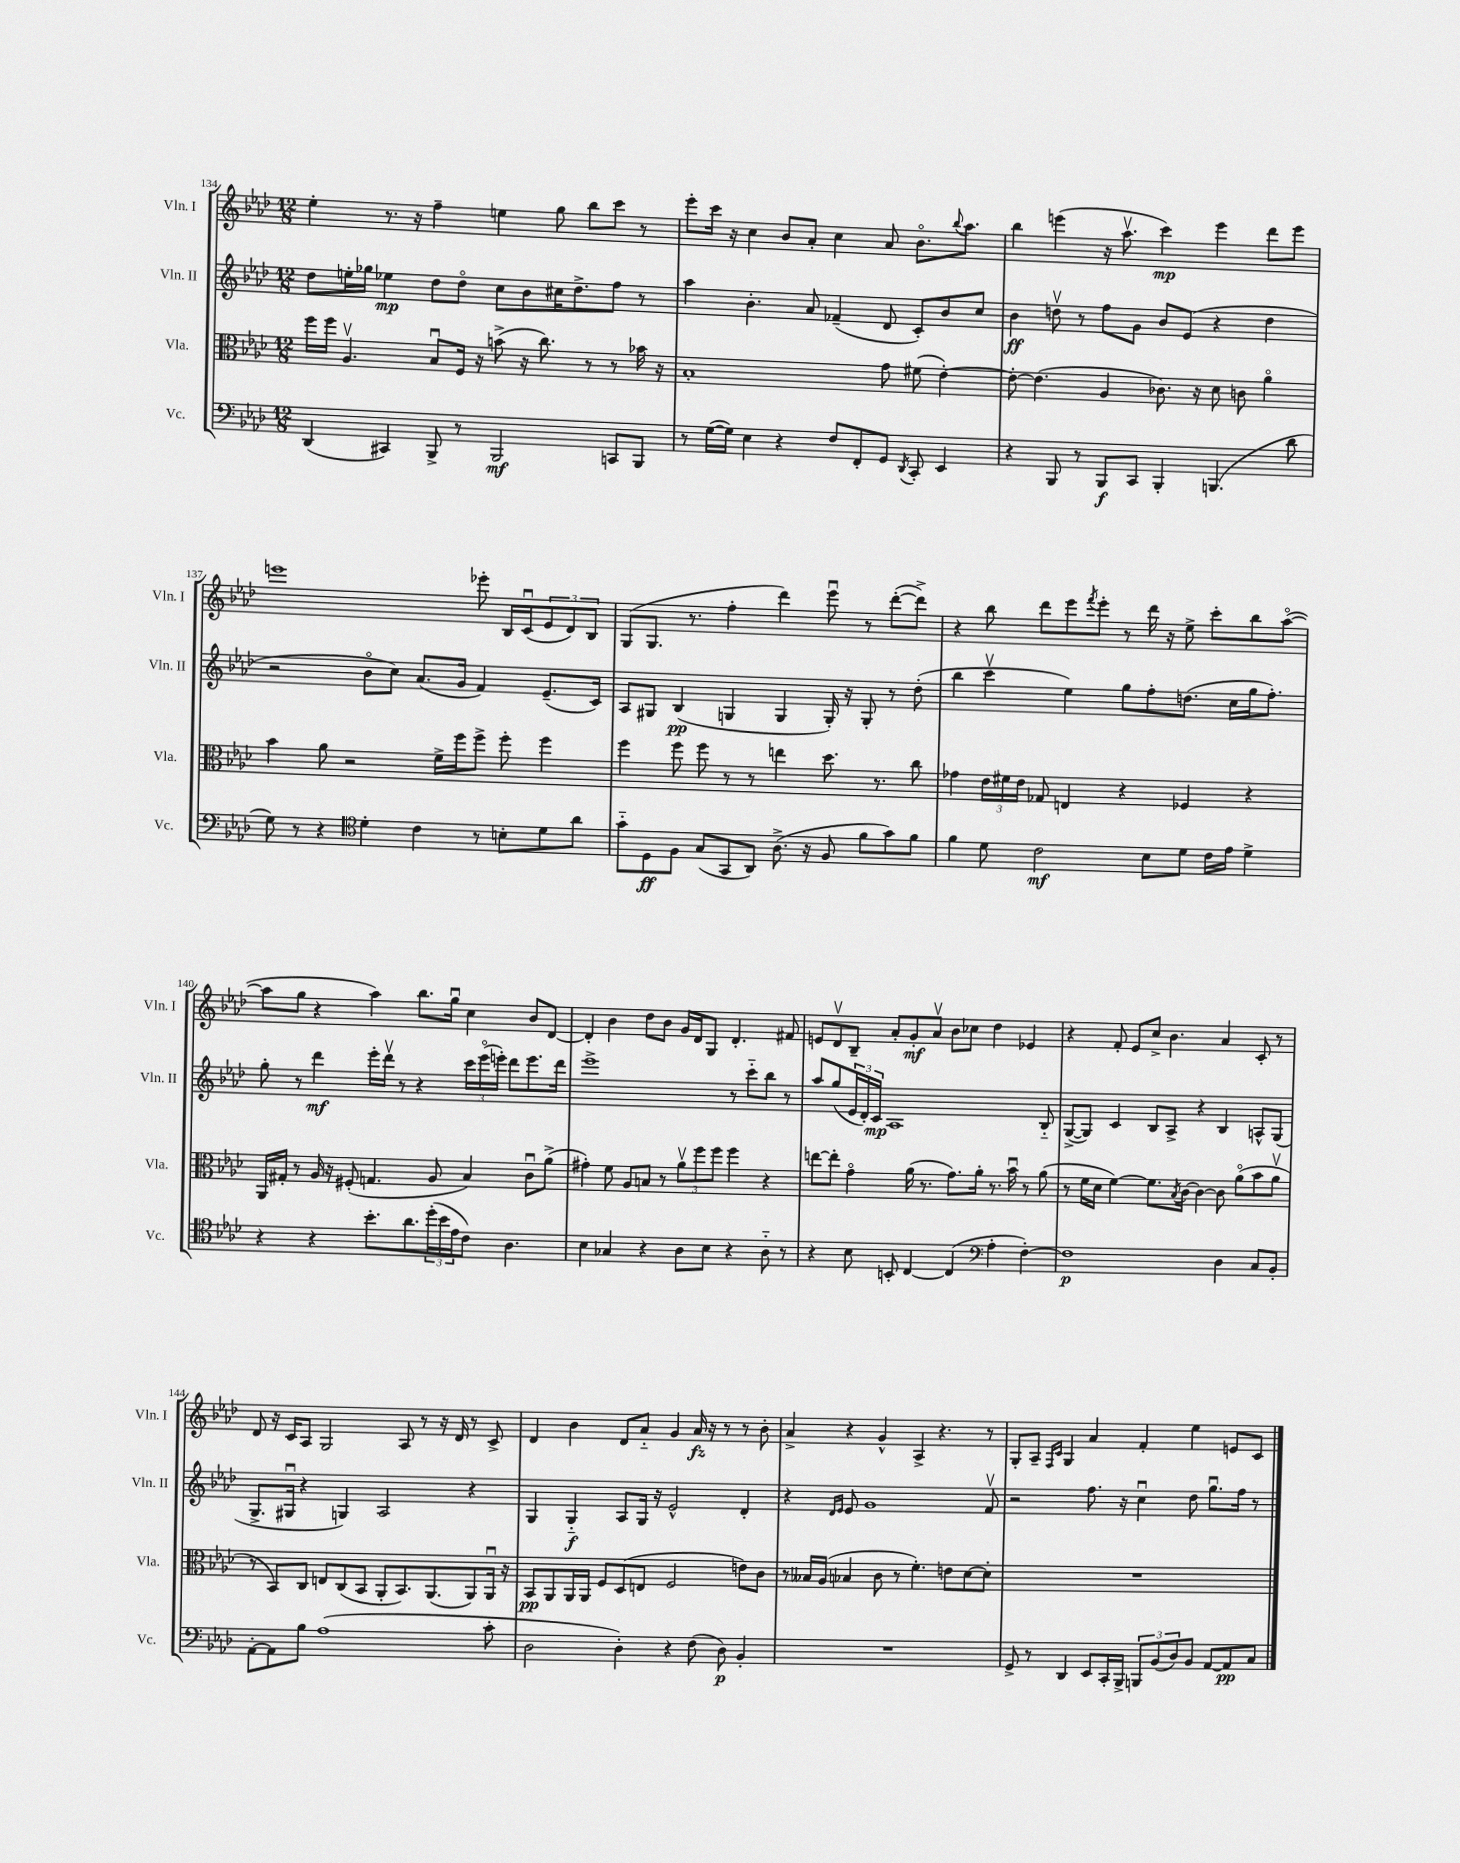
<<
\new StaffGroup <<
\new Staff = "s0" \with { instrumentName = "Vln. I" shortInstrumentName = "Vln. I" } {
    \clef treble \key aes \major \numericTimeSignature \time 12/8
    ees''4-. r8. r16 f''4-- e''4 g''8 bes''8 c'''8 r8 |
    ees'''8-. c'''16 r16 c''4 bes'8 aes'8-. c''4 aes'8 bes'8.\flageolet \appoggiatura { bes''8 } aes''8. |
    bes''4 e'''4( r16 aes''8.\upbow c'''4\mp) e'''4 des'''8 e'''8 |
    e'''1 ees'''8-. bes16 c'16\downbow( \tuplet 3/2 { ees'8 des'8) bes8 } |
    g8( g8. r8. f''4-. des'''4) ees'''8\downbow r8 des'''8~-.( des'''8->) |
    r4 bes''8 des'''8 ees'''8 \acciaccatura { f'''8 } ees'''8-. r8 des'''16 r16 ees''8-> c'''8-. bes''8 aes''8~\flageolet( |
    aes''8 g''8 r4 aes''4) bes''8. g''16\downbow c''4 bes'8 des'8~ |
    des'4-. bes'4 des''8 bes'8 g'16 des'16 g8 des'4.-. fis'8 |
    e'8 des'8\upbow bes8-- aes'8-. g'8-.\mf aes'8\upbow bes'8 ces''8 des''4 ees'4 |
    r4 f'8-. ees'8 c''8-> bes'4. aes'4 c'8-. r8 |
    des'8 r16 c'16 aes8 g2 aes8 r8 r16 des'16 r8 c'8-> |
    des'4 bes'4 des'8 aes'8-_ g'4 aes'16\fz r16 r8 r8 bes'8-. |
    aes'4-> r4 g'4-^ aes4-> r4. r8 |
    g8-. aes8-- \grace { f16 c'16 } g4 aes'4 f'4-. ees''4 e'8 c'8 \bar "|." |
}
\new Staff = "s1" \with { instrumentName = "Vln. II" shortInstrumentName = "Vln. II" } {
    \clef treble \key aes \major \numericTimeSignature \time 12/8
    des''8 e''16-. ges''16 ees''4\mp des''8 des''8\flageolet c''8 bes'8 cis''16 des''8.-> f''8 r8 |
    aes''4 bes'4.-. aes'8 fes'4--( des'8 c'8-.) bes'8 c''8 |
    bes'4\ff d''8\upbow r8 f''8 g'8 bes'8 ees'8( r4 d''4 |
    r2 bes'8\flageolet c''8) aes'8.( g'16 f'4) ees'8.--( c'16) |
    aes8 gis8 bes4\pp( g4 g4 g16-.) r16 g8-. r8 des''8-.( |
    bes''4 c'''4\upbow ees''4) g''8 f''8-. d''8.( c''16 g''16 f''8.-.) |
    g''8-. r8 des'''4\mf ees'''16-. des'''16\upbow r8 r4 \tuplet 3/2 { c'''16 ees'''16\flageolet( e'''16-.) } des'''8 e'''8. des'''16 |
    ees'''1-> r8 c'''8-_ bes''8 r8 |
    aes''8 g''8( \tuplet 3/2 { ees'16 des'16-.) c'16\mp } aes1 bes8-_ |
    g8~->( g8) c'4 bes8 aes8-> r4 bes4 a8-^ g8( |
    g8.-> gis16\downbow r4 g4) aes2 r4 |
    g4 g4-_\f aes8 g16 r16 ees'2-^ des'4-. |
    r4 \grace { des'16 ees'16 } ees'8 g'1 f'8\upbow |
    r2 f''8. r16 c''4\downbow des''8 g''8.\downbow f''16 r8 \bar "|." |
}
\new Staff = "s2" \with { instrumentName = "Vla." shortInstrumentName = "Vla." } {
    \clef alto \key aes \major \numericTimeSignature \time 12/8
    f''16 f''16 aes4.\upbow bes8\downbow f16 r16 b'8->( r16 c''8.) r8 r8 bes'16 r16 |
    bes1-. g'8 fis'8( ees'4~-.) |
    ees'8~-. ees'4.( aes4 ces'8.) r16 des'8 c'8 aes'4\flageolet |
    bes'4 aes'8 r2 f'16-> f''16 f''8-> f''8-. f''4 |
    f''4 f''8 f''8 r8 r8 e''4 des''8. r8. c''8 |
    ges'4 \tuplet 3/2 { ees'16 fis'16 ees'16 } ges8 e4 r4 fes4 r4 |
    aes,16 gis16-. r8 aes16 r16 fis8-.( g4. aes8 bes4) c'8\downbow aes'8->( |
    gis'4-.) f'8 aes8 b8 r8 \tuplet 3/2 { aes'8\upbow f''8 f''8 } f''4 r4 |
    e''8~ e''8-. g'4\flageolet aes'16( r8. g'8.) aes'16-. r8. bes'16\downbow r8 aes'8( |
    r8 f'16 des'16 f'4~) f'8. \acciaccatura { bes8 } c'16~ c'4~ c'8 aes'8\flageolet( bes'8 aes'8\upbow |
    r8 bes,8) c8 e8 c8( bes,8 aes,8-. bes,8.) aes,8.( aes,8) aes,16\downbow r16 |
    bes,8\pp aes,8 aes,16 aes,16 f8 des8( e8 f2 e'8) c'8 |
    r8 beses16 aes16( bes4 c'8 r8 f'4.-.) e'8 des'8~ des'8-. |
    R1. \bar "|." |
}
\new Staff = "s3" \with { instrumentName = "Vc." shortInstrumentName = "Vc." } {
    \clef bass \key aes \major \numericTimeSignature \time 12/8
    des,4( cis,4) bes,,8-> r8 bes,,2\mf c,8 bes,,8 |
    r8 g16~( g16) ees4 r4 f8 f,8-. g,8 \acciaccatura { des,8 } c,8-. ees,4 |
    r4 bes,,8 r8 bes,,8\f c,8 bes,,4-. b,,4.( des'8 |
    g8) r8 r4 \clef tenor des'4-. c'4 r8 b8-. des'8 aes'8 |
    g'8-_ des8\ff f8 g8( g,8 aes,8) aes8.->( r16 f8 f'8 g'8) f'8 |
    f'4 des'8 c'2\mf bes8 des'8 c'16 ees'16 des'4-> |
    r4 r4 bes'8.-. aes'8. \tuplet 3/2 { des''16-.( bes'16 ees'16 } c'8) aes4. |
    bes4 ges4 r4 aes8 bes8 r4 aes8-_ r8 |
    r4 bes8 b,8-. c4~ c4( \clef bass aes4-. f4~-.) |
    f1\p des4 c8 bes,8-. |
    aes,8~-. aes,8 bes8 aes1( c'8-. |
    des2 des4-.) r4 f8( des8\p) bes,4-. |
    R1. |
    g,8-> r8 des,4 ees,8 c,16-. bes,,16-> \tuplet 3/2 { b,,8 bes,8( des8) } bes,8 aes,8~ aes,8\pp c8 \bar "|." |
}
>>
>>
\layout { \context { \Score currentBarNumber = #134 } }
